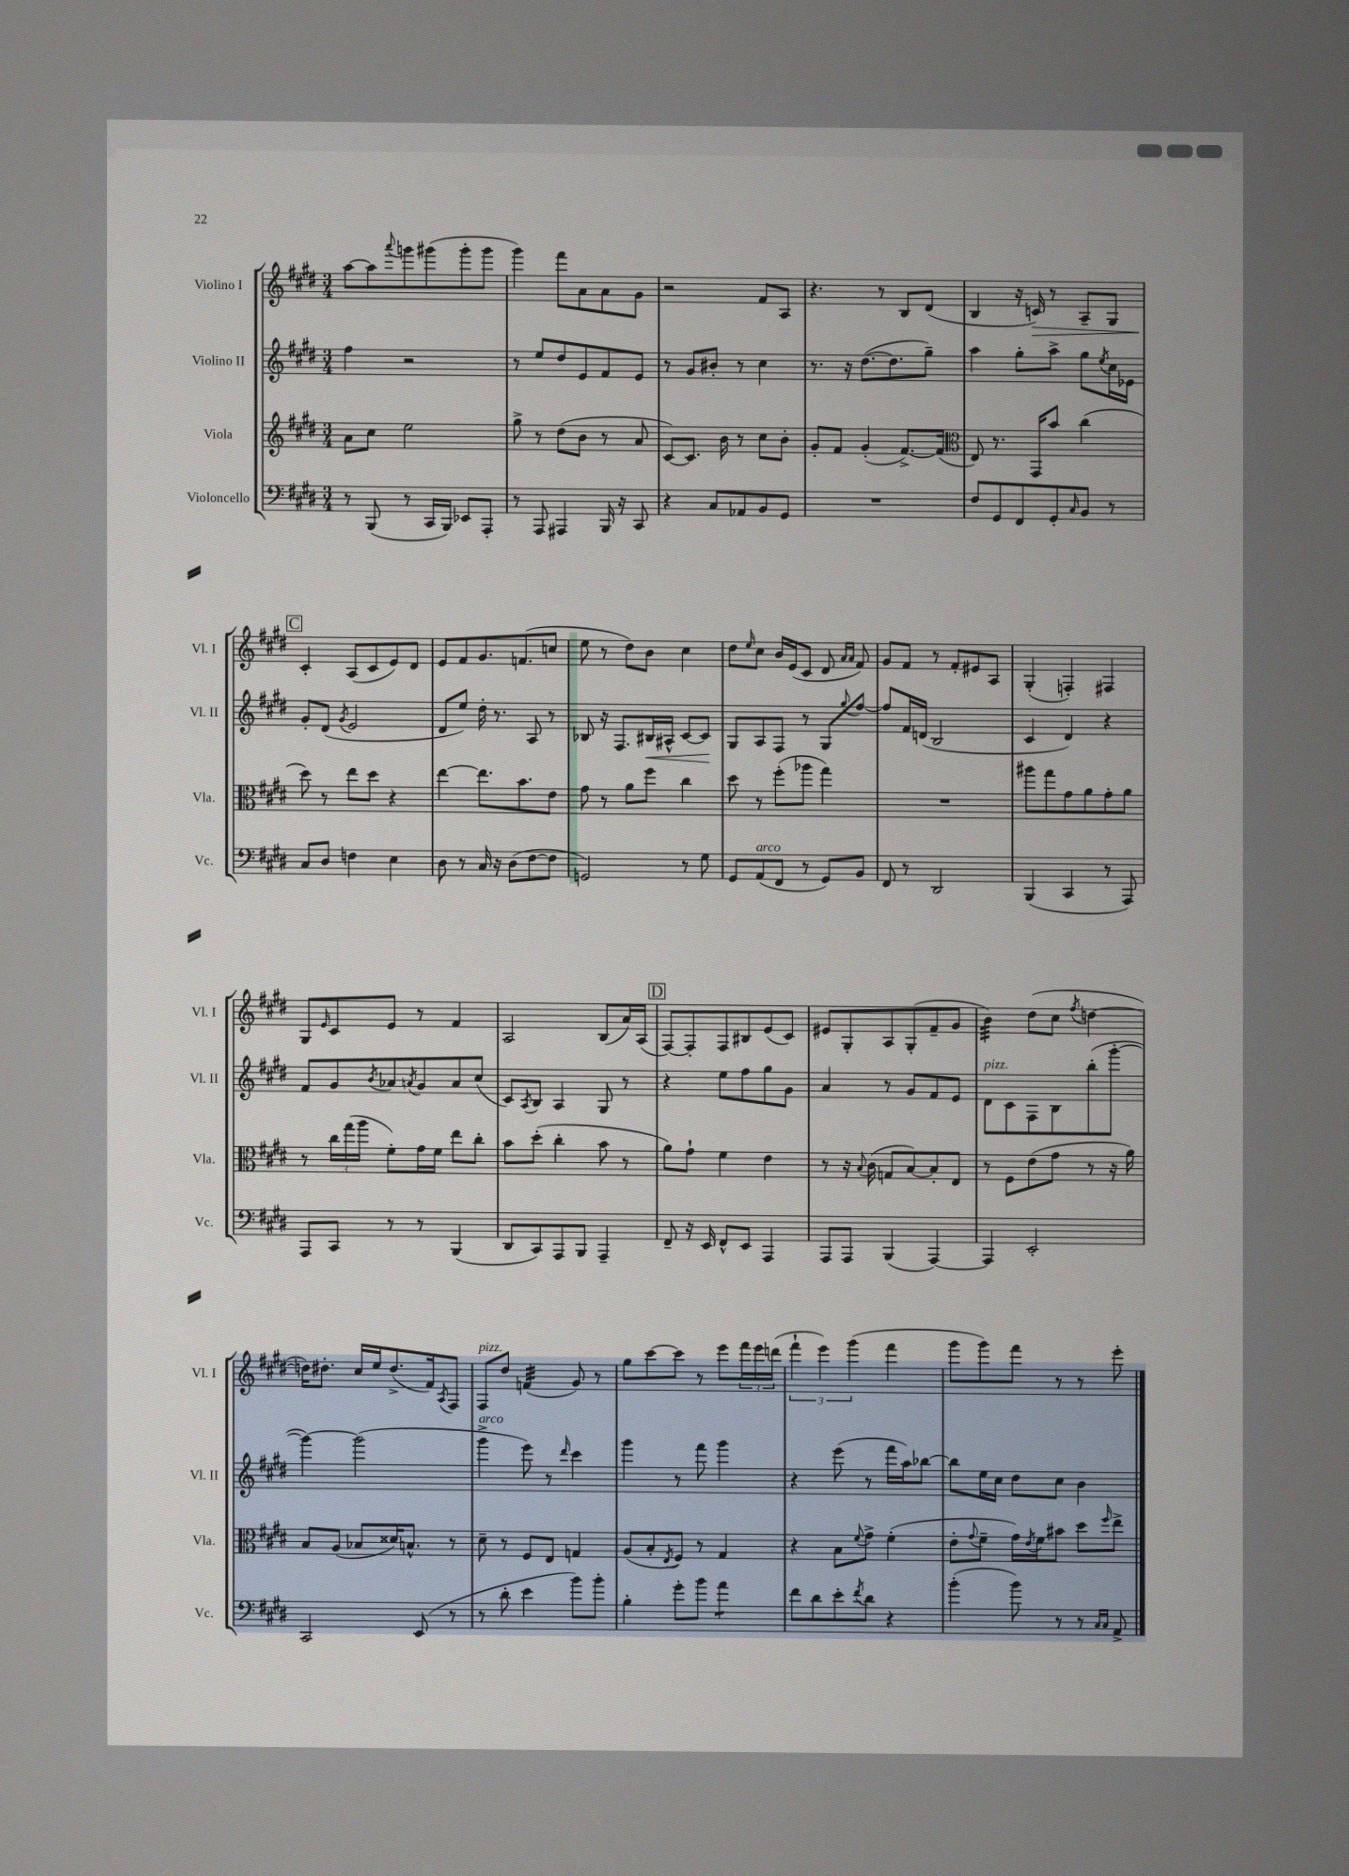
<<
\new StaffGroup <<
\new Staff = "s0" \with { instrumentName = "Violino I" shortInstrumentName = "Vl. I" } {
    \clef treble \key e \major \numericTimeSignature \time 3/4
    a''8~ a''8 \appoggiatura { a'''8 } g'''8 gis'''8( gis'''8-. gis'''8 |
    gis'''4) fis'''8 a'8 a'8 gis'8 |
    r2 fis'8 a8 |
    r4. r8 b8 dis'8( |
    b4 r16 c'16\>) r8 a8-- gis8 |
    \mark \markup { \box "C" } cis'4-.\! a8( cis'8 e'8) dis'8 |
    e'8 fis'8 gis'8. f'8.( c''8 |
    e''8 r8 dis''8) b'8 cis''4 |
    dis''8 \grace { e''16 } cis''8 b'16 e'16( cis'8 dis'8 \grace { a'16 a'16 } fis'8) |
    gis'8 fis'8 r8 fis'8-. eis'8 a8 |
    gis4-.( f4-.) fis4 |
    gis8 \grace { e'16 } cis'8 e'8 r8 fis'4 |
    a2 b8( a'16) a16( |
    \mark \markup { \box "D" } fis8~) fis8-. fis8 bis8 e'8( cis'8) |
    eis'8 gis8-. a8 gis8-.( fis'8-- gis'8 |
    b'4:32) dis''8( cis''8 \acciaccatura { fis''8 } d''4~ |
    d''16) dis''8.-. cis''16 e''16 dis''8.->( fis'16) \acciaccatura { a8 } fis8 |
    fis8^\markup { \italic "pizz." } dis''8 f'4:32( gis'8) r8 |
    gis''8 cis'''8~ cis'''8 r8 e'''8 \tuplet 3/2 { fis'''16 e'''16 d'''16( } |
    \tuplet 3/2 { fis'''4-! e'''4) gis'''4( } fis'''4 |
    gis'''8 gis'''8) fis'''8 r8 r8 e'''8-. \bar "|." |
}
\new Staff = "s1" \with { instrumentName = "Violino II" shortInstrumentName = "Vl. II" } {
    \clef treble \key e \major \numericTimeSignature \time 3/4
    fis''4 r2 |
    r8 e''8 dis''8 e'8 fis'8 e'8 |
    r8 gis'8 bis'8-. r8 cis''4 |
    r8. r16 dis''8.~( dis''8. gis''8--) |
    a''4 gis''8-. a''8-> gis''8 \acciaccatura { e''8 } cis''16 ees'16 |
    \mark \markup { \box "C" } gis'8-. dis'8( \acciaccatura { gis'8 } e'2 |
    dis'8 e''8) dis''16-. r8. a8 r8 |
    bes8 r16 fis8. bis16\< ais16-^ cis'8~ cis'8\! |
    gis8 a8 fis8 r8 gis8 \appoggiatura { gis''8 } fis''8~ |
    fis''8 fis'16 d'16( b2 |
    cis'4 dis'4) r4 |
    fis'8 gis'8 \acciaccatura { b'8 } aes'8 \acciaccatura { a'8 } gis'8 a'8 cis''8( |
    cis'8) \acciaccatura { a8 } b8 a4 gis8 r8 |
    \mark \markup { \box "D" } r4 e''8 fis''8 gis''8 gis'8 |
    a'4 r8 gis'8 fis'8 e'8 |
    dis'8^\markup { \italic "pizz." } cis'8 fis8 b8 b''8-.( gis'''8~-. |
    gis'''4~) gis'''2( |
    gis'''4->^\markup { \italic "arco" } e'''8) r8 \grace { dis'''16 } cis'''4 |
    gis'''4 r8 fis'''8 gis'''4 |
    r4 e'''8( r8 fis'''16 a''16) bes''8~ |
    bes''8 e''16 cis''16 dis''8 cis''8 b'4 \bar "|." |
}
\new Staff = "s2" \with { instrumentName = "Viola" shortInstrumentName = "Vla." } {
    \clef treble \key e \major \numericTimeSignature \time 3/4
    a'8 cis''8 e''2 |
    gis''8-> r8 dis''8( b'8 r8 a'8 |
    cis'8~) cis'8. b'16 r8 cis''8 b'8-. |
    gis'8-. fis'8 gis'4-.( fis'8.~->) fis'16( |
    \clef alto e8) r8. gis,16 b'8 cis''4( |
    \mark \markup { \box "C" } dis''8) r8 e''8 dis''8 r4 |
    e''4~ e''8. b'8. e'8 |
    gis'8 r8 a'8 fis''8 cis''4 |
    dis''8 r8 fis''8-.( aes''8 gis''4) |
    R2. |
    ais''8 gis''8 gis'8 a'8 gis'8-. a'8 |
    r8 \tuplet 3/2 { cis''16 gis''16( a''16 } fis'8-.) gis'16 fis'16 e''8 cis''8-. |
    b'8 dis''8-.( cis''4-. b'8 r8 |
    \mark \markup { \box "D" } a'8) gis'8-! fis'4 e'4 |
    r8 r16 \appoggiatura { b8 } cis'16( g8 b8~) b8-. e8 |
    r8 fis8 e'8( gis'8 r8 r16 a'16) |
    b8 a8( bes8 disis'16) b8.-^ r8 |
    dis'8-- r8 fis8 e8 g4 |
    a8( b8-. \acciaccatura { e8 } fis8) r8 gis4 |
    r4 b8 \appoggiatura { fis'8 } gis'8-> fis'4-.( |
    e'8-. \appoggiatura { gis'8 } fis'8-- gis'16) \acciaccatura { e'8 } fis'16 bis'8 dis''8 \grace { fis''16 } e''8-> \bar "|." |
}
\new Staff = "s3" \with { instrumentName = "Violoncello" shortInstrumentName = "Vc." } {
    \clef bass \key e \major \numericTimeSignature \time 3/4
    r8 b,,8( r8 cis,16 b,,16) ees,8 a,,8-. |
    r8 a,,8 ais,,4 b,,16 r16 cis,8 |
    r4 cis8 aes,8 b,8 gis,8 |
    R2. |
    fis8 gis,8 fis,8 gis,8-. \grace { cis16 } b,8 r8 |
    \mark \markup { \box "C" } cis8 dis8 f4 e4 |
    dis8 r8 cis16 r16 dis8( fis8~ fis8 |
    g,2) r8 gis8 |
    gis,8 a,8^\markup { \italic "arco" }( fis,8 r8 gis,8) b,8 |
    fis,8 r8 dis,2 |
    b,,4( cis,4 r8 a,,8) |
    a,,8 cis,8 r8 r8 b,,4( |
    dis,8 cis,8) a,,8 b,,8 a,,4-- |
    \mark \markup { \box "D" } fis,8-- r16 e,16 fis,8-^ e,8 a,,4 |
    a,,8 a,,8 b,,4( a,,4~) |
    a,,4 e,2-. |
    cis,2 e,8( r8 |
    r8 dis'8-. e'4 b'8) b'8-. |
    b4-. gis'8-. b'8 a'4:8 |
    fis'8 dis'8 e'8-. \acciaccatura { fis'8 } dis'8 r4 |
    b'4-.( b'8) r8 r8 \grace { cis16 cis16 } a,8-> \bar "|." |
}
>>
>>
\layout { \context { \Score \remove "Bar_number_engraver" } }
